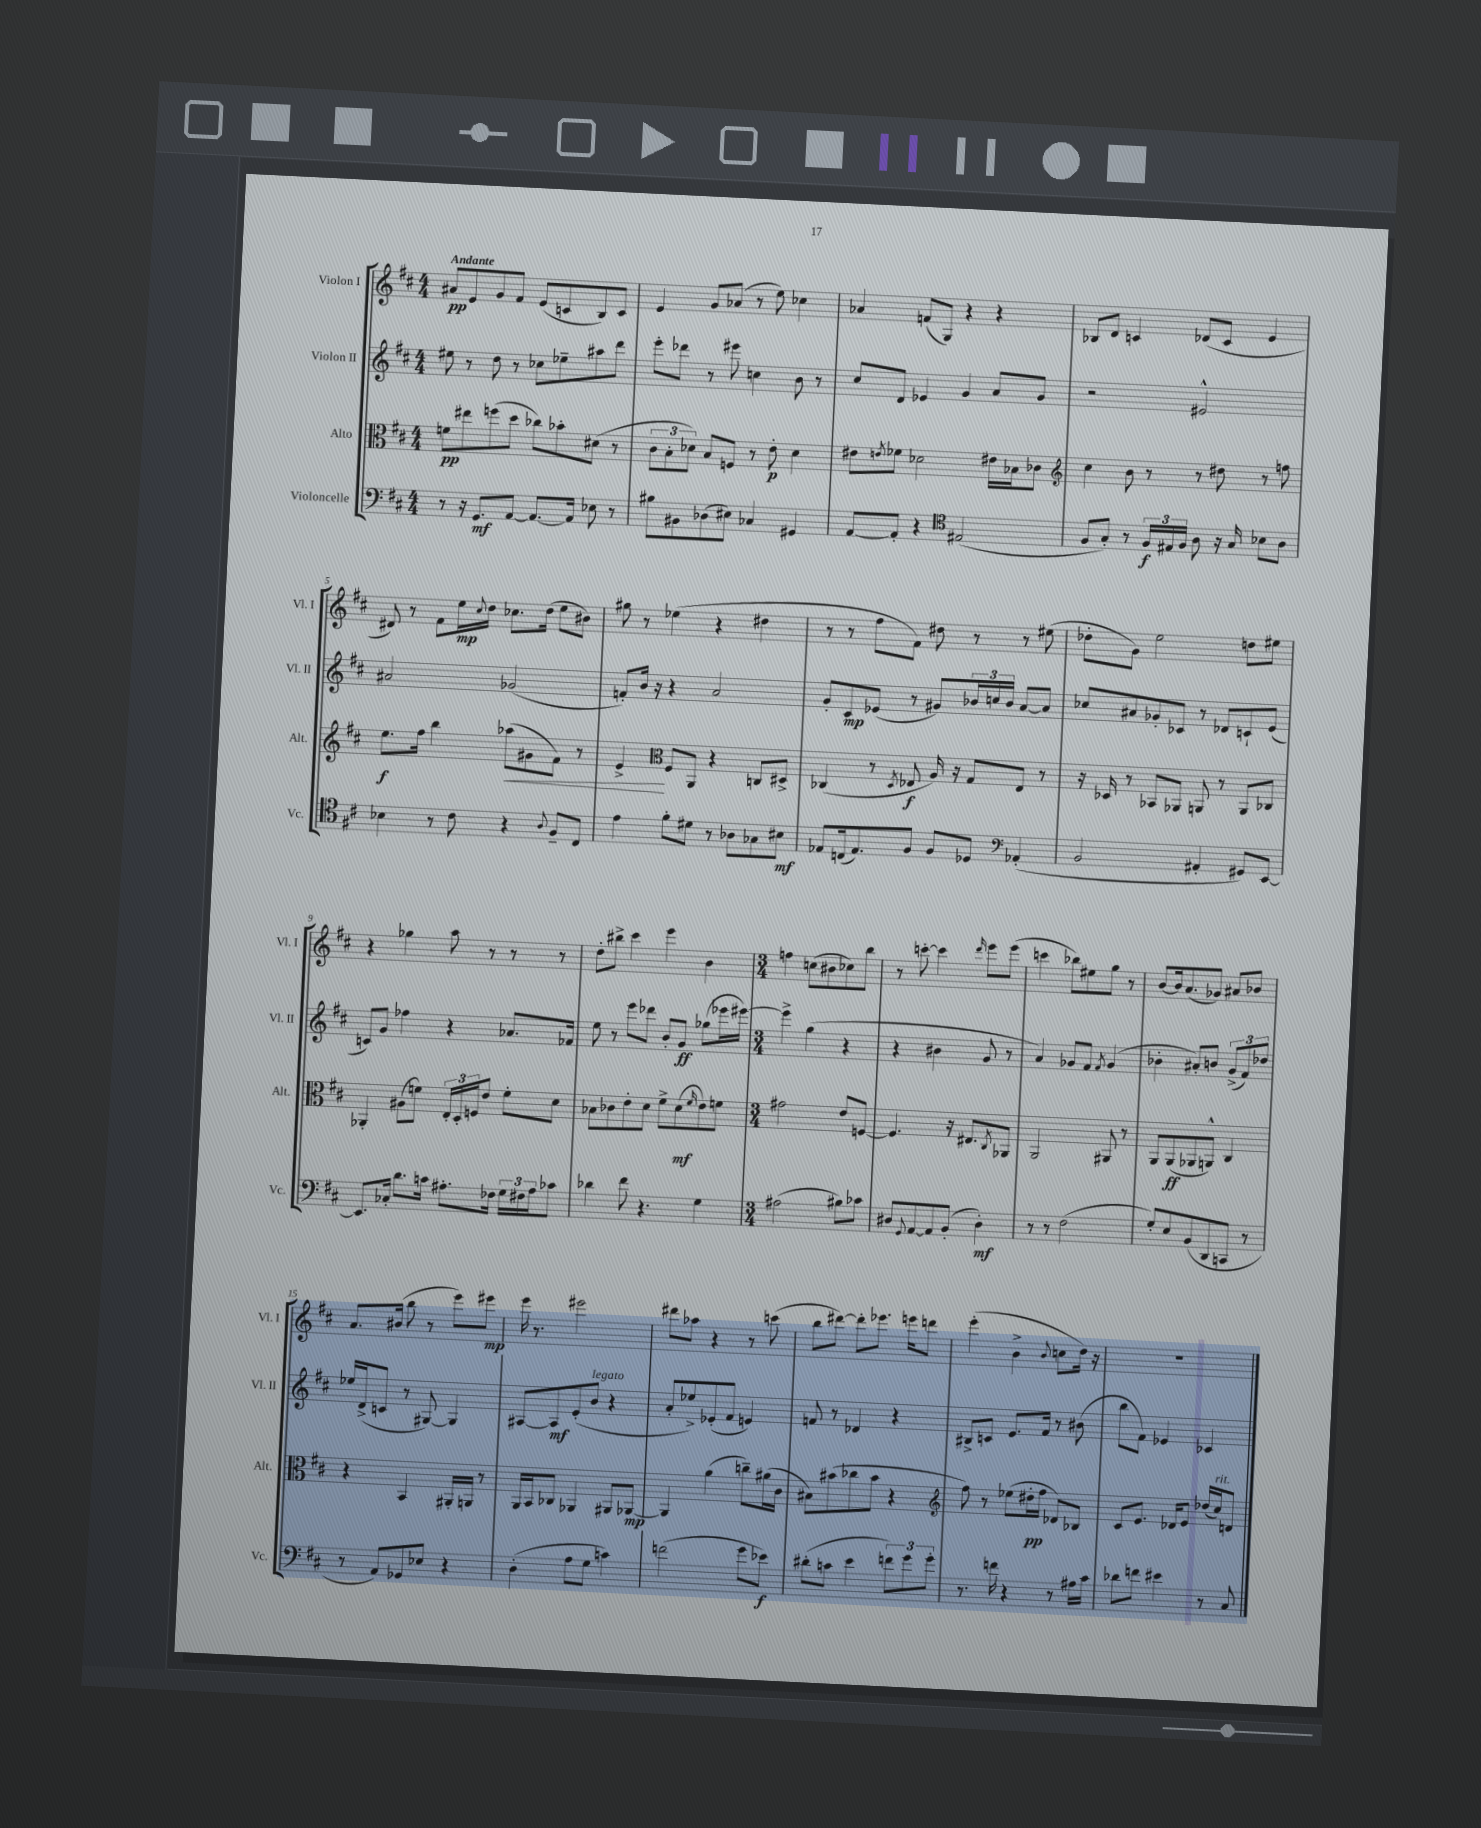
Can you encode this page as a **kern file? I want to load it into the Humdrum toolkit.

**kern	**kern	**kern	**kern
*staff4	*staff3	*staff2	*staff1
*clefF4	*clefC3	*clefG2	*clefG2
*k[f#c#]	*k[f#c#]	*k[f#c#]	*k[f#c#]
*M4/4	*M4/4	*M4/4	*M4/4
8r	8f\L	8ee#\	8a#/L
16r	8ee#\	8r	8e/
8.GG/L	.	.	.
.	(8ff\	8dd\	8g/
[8AA/J	8dd\J	8r	8f#/J
8.AA/_L	8cc-\L)	8cc-\L	(8e/L
.	8b-'\	8ee-~\	8c/
16AA/]Jk	.	.	.
8E-\	(8d#\J	8aa#\	8B/)
8r	8r	8ddd\J	8c/J
=	=	=	=
8B#\L	12c#\L	8eee'\L	4e/
.	12B'\	.	.
8BB#\	.	8ddd-\J	.
.	12d-\J)	.	.
(8D-\	8B/L	8r	8g/L
8E#\J)	8F/J	8eee#\	(8a-/J
4C-/	8r	4cc\	8r
.	8e'\	.	8ee\)
4GG#/	4d-\	8b\	4cc-\
.	.	8r	.
=	=	=	=
[8AA/L	8e#\L	8cc#/L	4a-/
.	8qe/	.	.
8AA'/]J	8f-\J	8d/J	.
4r	2d-\	4e-/	(8f/L
.	.	.	8G/J)
*clefC4	*	*	*
(2E#/	.	4g/	4r
.	16e#\LL	8a/L	4r
.	16B-\J	.	.
.	8c-\J	8g/J	.
=	=	=	=
*	*clefG2	*	*
8F#/L	4cc#\	2r	8B-/L
8G'/J)	.	.	8d/J
8r	8b\	.	4c/
24F#/LL	8r	.	.
24E#/	.	.	.
24F#/JJ	.	.	.
8A\	8r	2e#^^/	(8d-/L
16r	8dd#\	.	8c/J
16G/	.	.	.
8B-\L	8r	.	4e/
8A\J	8ff\	.	.
=	=	=	=
4B-\	8.ee\L	2a#/	8d#/)
.	.	.	8r
.	16ff#\Jk	.	.
8r	4bb\	.	8f#\L
8c#\	.	.	16ee\L
.	.	.	8qqcc#/
.	.	.	16dd\JJ
4r	(8aa-\L	(2g-/	8.cc-\L
.	8g#\	.	.
.	.	.	(16dd\Jk
8qqA/	.	.	.
8F#~/L	8f#\J)	.	8ee\L
8C#/J	8r	.	8b#\J)
=	=	=	=
4e\	4e^/	8f'/L)	8gg#\
.	.	16b/Jk	8r
.	.	16r	.
*	*clefC3	*	*
8f#'\L	8F#/L	4r	(4ee-\
8d#\J	8AA/J	.	.
8r	4r	2a/	4r
8A-\L	.	.	.
8G-\	8C/L	.	4dd#\
8B#\J	8D#^/J	.	.
=	=	=	=
8E-/L	(4C-/	8g'/L	8r
(16C/k	.	8c#/	8r
8.E-/)	.	.	.
.	8r	(8e-/J	8ff#\L
.	8qD/	.	.
8F#/J	8E-/	8r	8f#\J)
8F#/L	16A/)	8g#/L)	8dd#\
.	16r	.	.
8D-/J	8G/L	24b-/L	8r
.	.	24cc/	.
.	.	24b-/JJ	.
*clefF4	*	*	*
(4AA-'/	8E-/J	[8a/L	8r
.	8r	8a/]J	(8ee#\
=	=	=	=
2BB/	16r	8cc-/L	8dd-'\L
.	16D-/	.	.
.	8r	8a#/	8g\J)
.	8BB-/L	8g-'/	2ee\
.	8AA-/J	8c-/J	.
4AA#'/	8AA/	8r	.
.	8r	8d-/L	.
8GG#/L)	8AA/L	8c`/	8dd\L
[8EE/J	8C-/J	(8e/J	8ee#\J
=	=	=	=
8.EE/]L	4AA-'/	8c/L)	4r
.	.	8g/J	.
16C-'/Jk	.	.	.
8.d\L	(8A#\L	4ff-\	4gg-\
.	8f\J)	.	.
16c\Jk	.	.	.
8.A#'\L	24E'/LL	4r	8aa\
.	24D'/	.	.
.	24F/J	.	.
.	8e/J	.	8r
16F-\Jk	.	.	.
24G\LL	8f'\L	8.a-/L	8r
24F#\	.	.	.
24A#\J	.	.	.
8c-\J	8d\J	.	8r
.	.	16f-/Jk	.
=	=	=	=
4d-\	8B-\L	8ee\	8dd'\L
.	8c-\	8r	8bb#^\J
8f#\	8e'\	8eee\L	4ccc#\
4.r	8d\J	8ddd-\J	.
.	8f#^\L	8b'/L	4eee\
.	(8d\	8g/J	.
.	16qqf#/	.	.
4G\	8e\)	(8gg-\L	4b\
.	8f\J	16eee-\L	.
.	.	[16eee#\JJ)	.
=	=	=	=
*M3/4	*M3/4	*M3/4	*M3/4
(2A#\	2g#\	4eee#^\]	4ff\
.	.	(4gg\	(8cc\L
.	.	.	8b#\
8B#\L)	8e/L	4r	8cc-\)
8c-\J	[8F/J	.	8bb\J
=	=	=	=
8D#/L	4.F/]	4r	8r
8qqGG/	.	.	.
[8AA/	.	.	[8ccc'\
8AA/]	.	4b#\	4ccc\]
(8BB'/J	16r	.	.
.	8.E#/L	.	.
.	.	.	16qqddd/
4D#'\)	.	8g/	8eee\L
.	8qC#/	.	.
.	8AA-/J	8r	(8eee\J
=	=	=	=
8r	2AA/	4a/)	4ccc\
8r	.	.	.
(2F#\	.	8g-/L	8bb-\L)
.	.	8f#/J	8ee#\
.	.	8qf#/	.
.	8AA#/	(4g-/	8gg\J
.	8r	.	8r
=	=	=	=
8G'/L)	8AA/L	4b-'\	[8b/L
8E/	(8AA/	.	16b/]k
.	.	.	(8.a/
(8BB/	8AA-/	8a#'/L)	.
8DD/	8AA^^/J)	8b/J	8g-/J)
8CC/J	4C#/	(12g^/L	8a#/L
.	.	12f#/)	.
8r	.	.	8b-/J
.	.	12dd-/J	.
=	=	=	=
8r	4r	16ee-/LL	8.a/L
.	.	(16d^/J	.
8AA/L)	.	8c/J	.
.	.	.	(16b#/Jk
8GG-/	4BB/	8r	8bb\
8E-/J	.	[8G#/)	8r
4r	16AA#'/LL	4G#/]	8eee\L)
.	16AA/JJ	.	.
.	8r	.	8eee#\J
=	=	=	=
(4D'\	16AA/LL	[8A#/L	16eee\
.	16BB/J	.	8.r
.	8C-/J	8A#/]	.
8A\L	4AA-/	(8e'/	2eee#\
8G\J	.	8b/J	.
4c\)	8AA#/L	4r	.
.	[8AA-/J	.	.
=	=	=	=
(2f\	4AA-/]	8a'/L	8ddd#\L
.	.	8ee-^/)	8aa-\J
.	(4a\	(8e-'/	4r
.	.	8f#/J	.
8g\L	8cc~\L)	4e/)	8r
8e-\J)	(16a#\L	.	(8ccc\
.	16c#\JJ	.	.
=	=	=	=
(8d#'\L	8B#\L)	8f/	8bb\L
8c\J	(8b#\	8r	[8ddd#\J)
4e\	8cc-\	4d-/	8ddd#'\]L
.	8b#\J	.	8.eee-\J
12f\L)	4r	4r	.
.	.	.	16eee\LK
12g\	.	.	.
.	.	.	8ddd\J
12g'\J	.	.	.
=	=	=	=
*	*clefG2	*	*
8.r	8ff#\)	8B#^/L	(4eee'\
.	8r	8c/J	.
16f\	.	.	.
4r	(8ee-\L	8.e/L	4b^\
.	16dd#'\L	.	.
.	16ff#\JJ	16f#/Jk	.
.	.	.	8qqb/
8r	8d-/L)	8r	8cc\L
16A#\LL	8B-/J	(8b#\	16dd\Jk)
16c#\JJ	.	.	16r
=	=	=	=
8d-\L	8c#/L	8bb\L	2.r
8f\J	8.e/J	8f#\J)	.
4e#\	.	4e-/	.
.	16d-/LK	.	.
.	8e/J	.	.
8r	(16dd-/LL	4c-/	.
.	16cc#/J)	.	.
8C#/	8d/J	.	.
==	==	==	==
*-	*-	*-	*-
